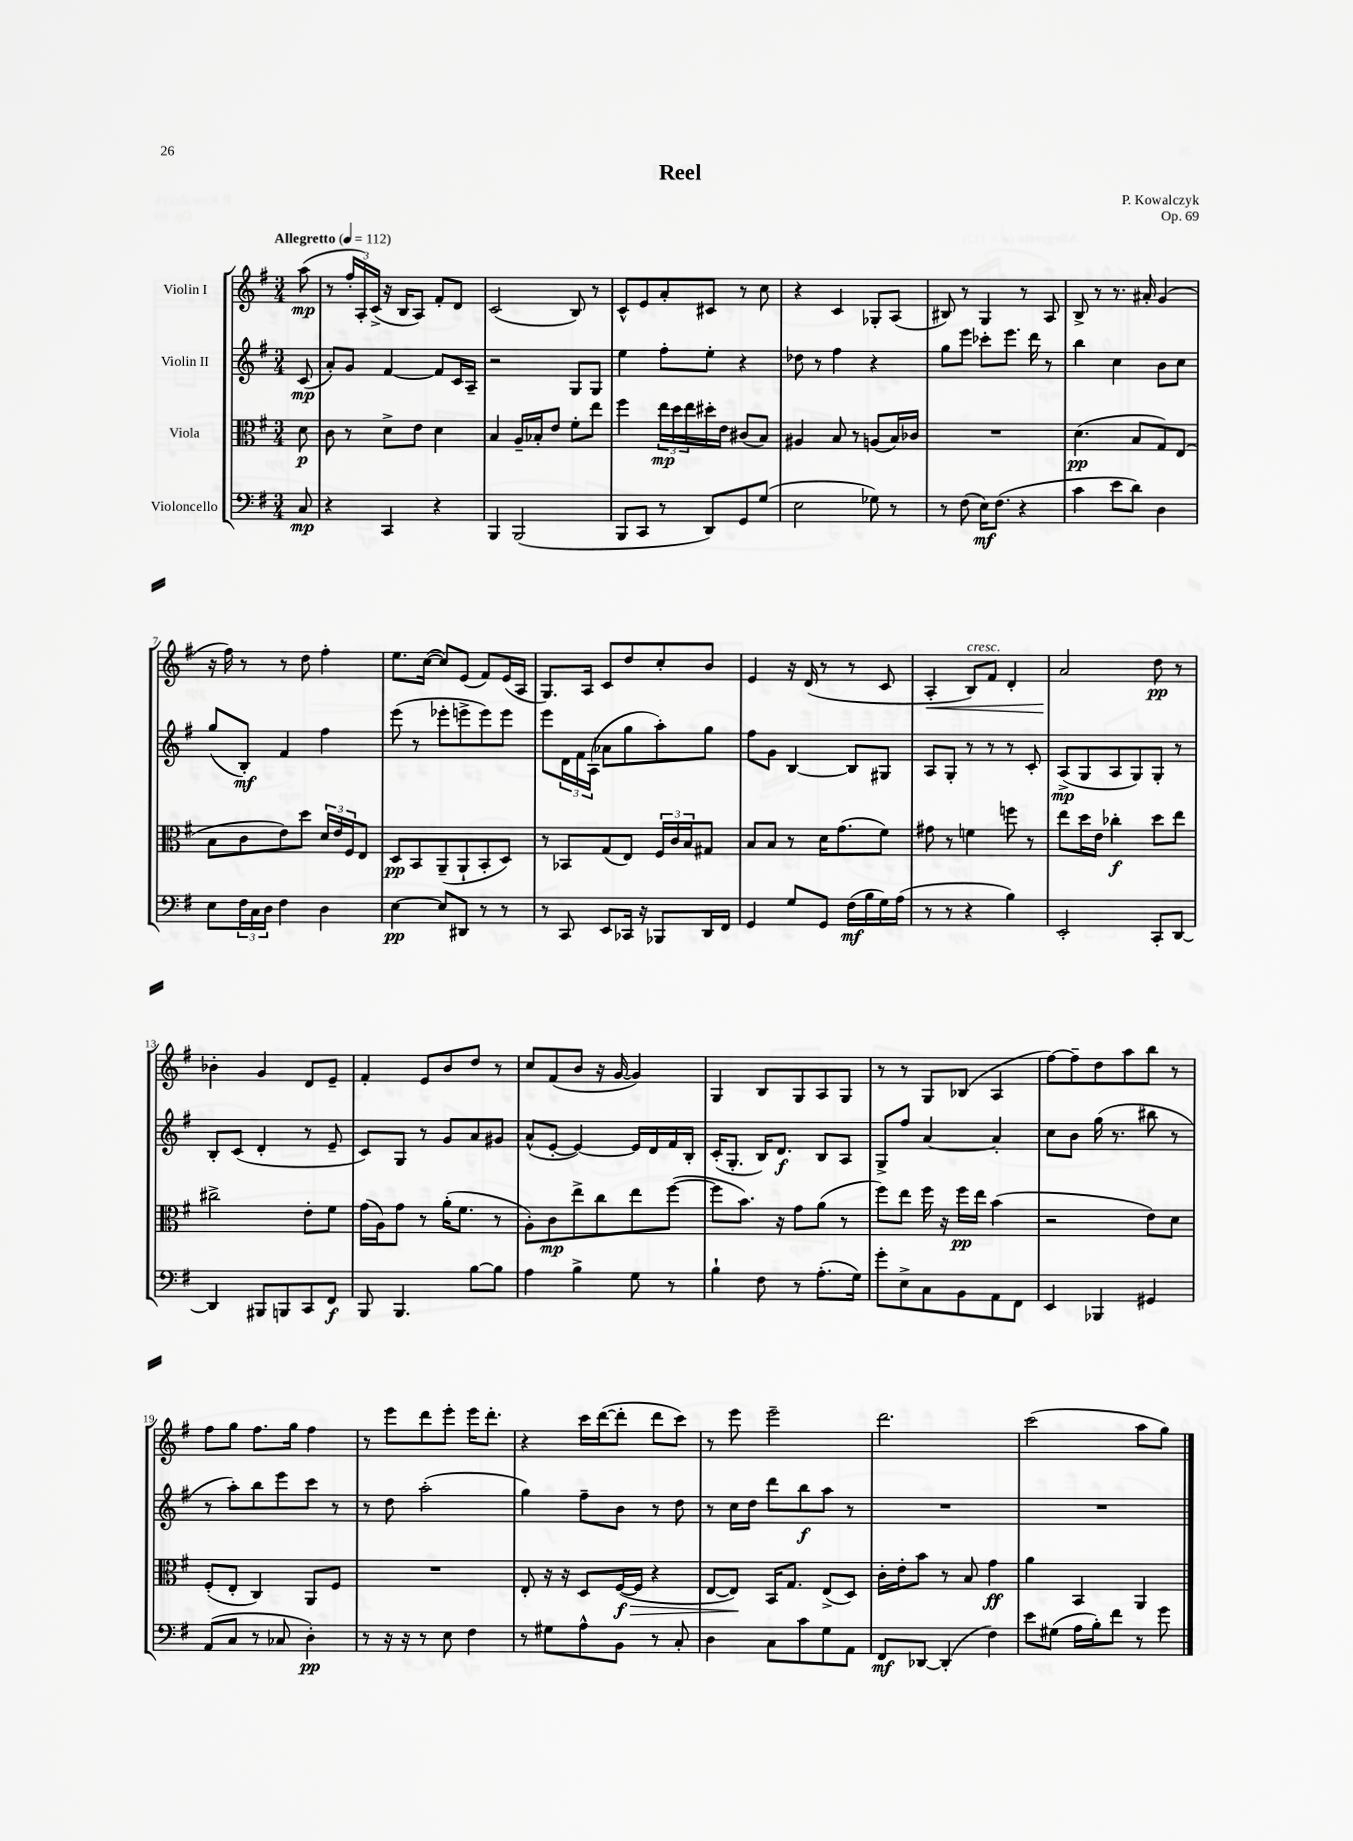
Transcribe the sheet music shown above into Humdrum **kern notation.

**kern	**dynam	**kern	**dynam	**kern	**dynam	**kern	**dynam
*part4	*part4	*part3	*part3	*part2	*part2	*part1	*part1
*staff4	*staff4	*staff3	*staff3	*staff2	*staff2	*staff1	*staff1
*I"Violoncello	*	*I"Viola	*	*I"Violin II	*	*I"Violin I	*
*clefF4	*	*clefC3	*	*clefG2	*	*clefG2	*
*k[f#]	*	*k[f#]	*	*k[f#]	*	*k[f#]	*
*M3/4	*	*M3/4	*	*M3/4	*	*M3/4	*
*MM112	*	*MM112	*	*MM112	*	*MM112	*
=	=	=	=	=	=	=	=
!	!	!	!	!	!	!LO:TX:a:B:t=Allegretto	!
8C/	mp	8d\	p	(8c/	mp	(8aa\	mp
=1	=1	=1	=1	=1	=1	=1	=1
4r	.	8c\	.	8a'/L)	.	8r	.
.	.	8r	.	8g/J	.	24ff#'/LL	.
.	.	.	.	.	.	24A'/)	.
.	.	.	.	.	.	(24c^/JJ	.
4CC/	.	8d^\L	.	[4f#/	.	16r	.
.	.	.	.	.	.	16B/KL	.
.	.	8e\J	.	.	.	8A/J)	.
4r	.	4d\	.	8f#/L]	.	8f#'/L	.
.	.	.	.	16c/L	.	8d/J	.
.	.	.	.	16A~/JJ	.	.	.
=2	=2	=2	=2	=2	=2	=2	=2
4BBB/	.	4B/	.	2r	.	(2c/	.
(2BBB/	.	16A~/LL	.	.	.	.	.
.	.	16B-X'/J	.	.	.	.	.
.	.	8e/J	.	.	.	.	.
.	.	8f#'\L	.	8G/L	.	8B/)	.
.	.	8ee\J	.	8G/J	.	8r	.
=3	=3	=3	=3	=3	=3	=3	=3
8BBB/L	.	4ff#\	.	4ee\	.	8c^^/L	.
8CC/J	.	.	.	.	.	8e/	.
8r	.	24ee\LL	mp	8ff#'\L	.	8a'/	.
.	.	24dd\	.	.	.	.	.
.	.	24ee\	.	.	.	.	.
8DD/L)	.	16dd#X'\	.	8ee'\J	.	8c#X/J	.
.	.	16e\JJ	.	.	.	.	.
8GG/	.	(8c#X/L	.	4r	.	8r	.
(8G/J	.	8B/J)	.	.	.	8cc\	.
=4	=4	=4	=4	=4	=4	=4	=4
2E\	.	4A#X/	.	8dd-X\	.	4r	.
.	.	.	.	8r	.	.	.
.	.	8B/	.	4ff#\	.	4c/	.
.	.	8r	.	.	.	.	.
8G-X\)	.	(8An/L	.	4r	.	8G-X'/L	.
8r	.	16B/L)	.	.	.	(8A/J	.
.	.	16c-X/JJ	.	.	.	.	.
=5	=5	=5	=5	=5	=5	=5	=5
8r	.	2.r	.	8gg\L	.	8B#X/)	.
(8F#\	.	.	.	8eee\J	.	8r	.
16E\KL)	mf	.	.	8ccc-X'\L	.	4G/	.
(8.F#\J	.	.	.	.	.	.	.
.	.	.	.	8.eee\J	.	.	.
4r	.	.	.	.	.	8r	.
.	.	.	.	16ddd\	.	.	.
.	.	.	.	8r	.	8A/	.
=6	=6	=6	=6	=6	=6	=6	=6
4c\	.	(4.d\	pp	4bb\	.	8B^/	.
.	.	.	.	.	.	8r	.
8e\L	.	.	.	4cc\	.	8.r	.
8d\J)	.	8B/L	.	.	.	.	.
.	.	.	.	.	.	16a#X'/	.
4D\	.	8G/)	.	8b\L	.	(4g/	.
.	.	(8E/J	.	8cc\J	.	.	.
!!LO:LB:g=z
=7	=7	=7	=7	=7	=7	=7	=7
8E\L	.	8B\L	.	(8gg/L	.	16r	.
.	.	.	.	.	.	16ff#\)	.
24F#\L	.	8c\	.	8B'/J)	mf	8r	.
24C\	.	.	.	.	.	.	.
24D\JJ	.	.	.	.	.	.	.
4F#\	.	8e\)	.	4f#/	.	8r	.
.	.	8dd\J	.	.	.	8dd\	.
4D\	.	24d/LL	.	4ff#\	.	4ff#'\	.
.	.	24e/	.	.	.	.	.
.	.	24F#/J	.	.	.	.	.
.	.	8E/J	.	.	.	.	.
=8	=8	=8	=8	=8	=8	=8	=8
[4E\	pp	8D/L	pp	(8eee\	.	8.ee\L	.
.	.	8BB/	.	8r	.	.	.
.	.	.	.	.	.	([16cc\Jk	.
8E/L]	.	(8AA~/	.	8eee-X'\L	.	8cc/L])	.
8DD#X/J	.	8AA`/	.	8eeen^\	.	(8e/J	.
8r	.	8BB'/	.	8eee\)	.	8f#/L)	.
8r	.	8D/J)	.	8eee\J	.	(16e/L	.
.	.	.	.	.	.	16A/JJ	.
=9	=9	=9	=9	=9	=9	=9	=9
8r	.	8r	.	8eee\L	.	8.G/L)	.
8CC/	.	8BB-X/L	.	24d\L	.	.	.
.	.	.	.	24f#\	.	.	.
.	.	.	.	.	.	16A/Jk	.
.	.	.	.	(24A\JJ	.	.	.
8EE/L	.	(8G/	.	8a-X\L	.	8c/L	.
16CC-X/Jk	.	8E/J)	.	8gg\	.	8dd/	.
16r	.	.	.	.	.	.	.
8BBB-X/L	.	24F#/LL	.	8aa'\)	.	8cc'/	.
.	.	24c/	.	.	.	.	.
.	.	24B/J	.	.	.	.	.
16DD/L	.	8G#X/J	.	8gg\J	.	8b/J	.
16FF#/JJ	.	.	.	.	.	.	.
=10	=10	=10	=10	=10	=10	=10	=10
4GG/	.	8B/L	.	8ff#\L	.	4e/	.
.	.	8B/J	.	8g\J	.	.	.
8G/L	.	8r	.	[4B/	.	16r	.
.	.	.	.	.	.	(16d/	.
8GG/J	.	16d\KL	.	.	.	8r	.
.	.	(8.g\	.	.	.	.	.
(16F#\LL	mf	.	.	8B/L]	.	8r	.
16B\	.	.	.	.	.	.	.
16G\)	.	8f#\J)	.	8G#X/J	.	8c/	.
(16A\JJ	.	.	.	.	.	.	.
=11	=11	=11	=11	=11	=11	=11	=11
!	!	!	!	!	!	!	!LO:HP:b
8r	.	8g#X\	.	8A/L	.	4A'/	<
8r	.	8r	.	8G'/J	.	.	.
!	!	!	!	!	!	!LO:TX:a:i:t=cresc.	!
4r	.	4fn\	.	8r	.	8B/L)	.
.	.	.	.	8r	.	8f#/J	.
4B\)	.	8ffn\	.	8r	.	4d'/	.
.	.	8r	.	8c'/	.	.	.
=12	=12	=12	=12	=12	=12	=12	=12
2EE'/	.	8ee\L	.	(8A^/L	mp	2a/	.
.	.	16dd\L	.	8G/	.	.	.
.	.	16e\JJ	.	.	.	.	.
.	.	4cc-X'\	f	8A/	.	.	.
.	.	.	.	8G/)	.	.	.
8CC'/L	.	8dd\L	.	8G'/J	.	8dd\	[ pp
[8DD/J	.	8ee\J	.	8r	.	8r	.
!!LO:LB:g=z
=13	=13	=13	=13	=13	=13	=13	=13
4DD/]	.	2cc#X^\	.	8B'/L	.	4b-X'\	.
.	.	.	.	(8c/J	.	.	.
8BBB#X/L	.	.	.	4d'/	.	4g/	.
8BBBn/	.	.	.	.	.	.	.
8CC/	.	8e'\L	.	8r	.	8d/L	.
8FF#/J	f	8f#\J	.	8e~/	.	8e~/J	.
=14	=14	=14	=14	=14	=14	=14	=14
8BBB/	.	(16g\LL	.	8c/L)	.	4f#'/	.
.	.	16A\J)	.	.	.	.	.
4.BBB/	.	8g\J	.	8G/J	.	.	.
.	.	8r	.	8r	.	8e/L	.
.	.	(16a'\KL	.	8g/L	.	8b/	.
.	.	8.f#\J	.	.	.	.	.
[8B\L	.	.	.	8a/	.	8dd/J	.
8B\J]	.	8r	.	8g#X/J	.	8r	.
=15	=15	=15	=15	=15	=15	=15	=15
4A\	.	8A'\L)	.	(8a^^/L	.	8cc/L	.
.	.	8c\	mp	[8e'/J	.	(8f#/	.
4B^\	.	8ee^\	.	4e/_)	.	8b/J	.
.	.	8cc\	.	.	.	16r	.
.	.	.	.	.	.	[16g/	.
8G\	.	8ee\	.	16e/LL]	.	4g/])	.
.	.	.	.	16d/	.	.	.
8r	.	([8ff#\J	.	16f#/	.	.	.
.	.	.	.	16B'/JJ	.	.	.
=16	=16	=16	=16	=16	=16	=16	=16
4B`\	.	8ff#\L]	.	(16c'/KL	.	4G/	.
.	.	.	.	8.G'/J	.	.	.
.	.	8.b\J)	.	.	.	.	.
8F#\	.	.	.	16B/KL)	.	8B/L	.
.	.	16r	.	8.d/J	f	.	.
8r	.	8g\L	.	.	.	8G/	.
(8.A'\L	.	(8a\J	.	8B/L	.	8A/	.
.	.	8r	.	8A/J	.	8G/J	.
16G\Jk)	.	.	.	.	.	.	.
=17	=17	=17	=17	=17	=17	=17	=17
8g'\L	.	8ff#\L)	.	8G^/L	.	8r	.
8E^\	.	8ee\J	.	8ff#/J	.	8r	.
8C\	.	16ff#\	.	[4a/	.	8G/L	.
.	.	16r	.	.	.	.	.
8BB\	.	16ff#\LL	pp	.	.	(8B-X/J	.
.	.	16ee\JJ	.	.	.	.	.
8AA\	.	(4b\	.	4a'/]	.	4A/	.
8FF#\J	.	.	.	.	.	.	.
=18	=18	=18	=18	=18	=18	=18	=18
4EE/	.	2r	.	8cc\L	.	[8ff#\L)	.
.	.	.	.	8b\J	.	8ff#~\]	.
4BBB-X/	.	.	.	(16gg\	.	8dd\	.
.	.	.	.	8.r	.	.	.
.	.	.	.	.	.	8aa\	.
4GG#X/	.	8e\L)	.	8bb#X\	.	8bb\J	.
.	.	8d\J	.	8r	.	8r	.
!!LO:LB:g=z
=19	=19	=19	=19	=19	=19	=19	=19
(8AA/L	.	(8F#'/L	.	8r	.	8ff#\L	.
8C/J	.	8E'/J	.	8aa'\L)	.	8gg\J	.
8r	.	4C/)	.	8bb\	.	8.ff#\L	.
8C-X/	.	.	.	8eee\	.	.	.
.	.	.	.	.	.	16gg\Jk	.
4D'\)	pp	8AA/L	.	8ccc\J	.	4ff#\	.
.	.	8F#/J	.	8r	.	.	.
=20	=20	=20	=20	=20	=20	=20	=20
8r	.	2.r	.	8r	.	8r	.
16r	.	.	.	8dd\	.	8eee\L	.
16r	.	.	.	.	.	.	.
8r	.	.	.	(2aa'\	.	8ddd\	.
8E\	.	.	.	.	.	8eee'\J	.
4F#\	.	.	.	.	.	16eee\KL	.
.	.	.	.	.	.	8.ddd'\J	.
=21	=21	=21	=21	=21	=21	=21	=21
8r	.	8E'/	.	4gg\)	.	4r	.
8G#X\L	.	16r	.	.	.	.	.
.	.	16r	.	.	.	.	.
8A^^\	.	8D/L	.	8ff#~\L	.	16ccc\LL	.
.	.	.	.	.	.	([16ddd\J	.
!	!	!	!LO:HP:b	!	!	!	!
8BB\J	.	([16F#/L	> f	8b\J	.	8ddd'\J]	.
.	.	16F#/JJ]	.	.	.	.	.
8r	.	4r	.	8r	.	8ddd\L	.
8C'/	.	.	.	8dd\	.	8ccc\J)	.
=22	=22	=22	=22	=22	=22	=22	=22
4D\	.	[8E/L	.	8r	.	8r	.
.	.	8E/J])	.	16cc\LL	.	8eee\	.
.	.	.	.	16dd\JJ	.	.	.
8C\L	.	16BB/KL	]	8ddd\L	.	2eee~\	.
.	.	8.G/J	.	.	.	.	.
8c\	.	.	.	8bb\	f	.	.
8G\	.	(8E^/L	.	8aa\J	.	.	.
8AA\J	.	8D/J)	.	8r	.	.	.
=23	=23	=23	=23	=23	=23	=23	=23
8FF#/L	mf	16c'\LL	.	2.r	.	2.ddd\	.
.	.	16e'\J	.	.	.	.	.
[8DD-X/J	.	8b\J	.	.	.	.	.
(4DD-'/]	.	8r	.	.	.	.	.
.	.	8B/	.	.	.	.	.
4F#\)	.	4g\	ff	.	.	.	.
=24	=24	=24	=24	=24	=24	=24	=24
8e\L	.	4a\	.	2.r	.	(2ccc\	.
(8G#X\J	.	.	.	.	.	.	.
16A\LL	.	4BB/	.	.	.	.	.
16B'\J)	.	.	.	.	.	.	.
8f#\J	.	.	.	.	.	.	.
8r	.	4AA/	.	.	.	8aa\L	.
8g\	.	.	.	.	.	8gg\J)	.
==	==	==	==	==	==	==	==
*-	*-	*-	*-	*-	*-	*-	*-
